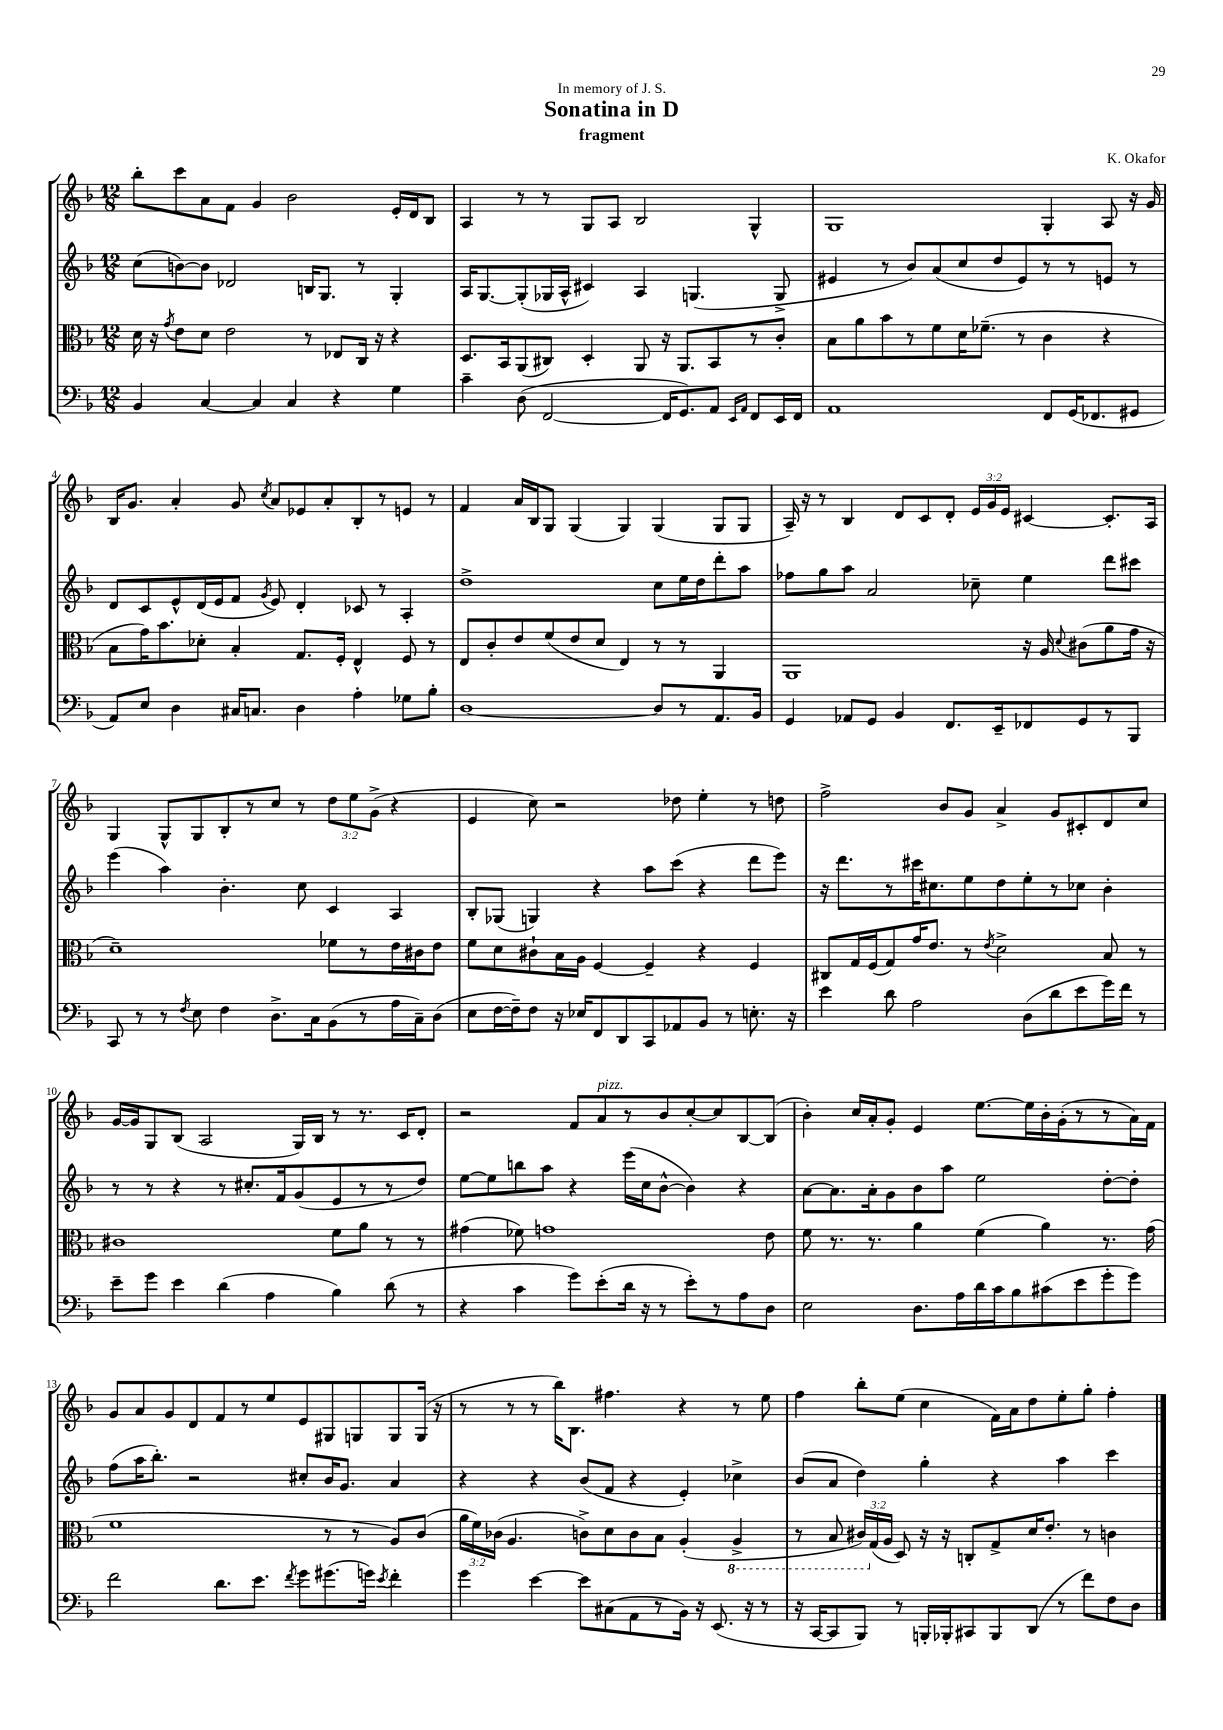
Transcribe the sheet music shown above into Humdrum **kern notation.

**kern	**kern	**kern	**kern
*staff4	*staff3	*staff2	*staff1
*clefF4	*clefC3	*clefG2	*clefG2
*k[b-]	*k[b-]	*k[b-]	*k[b-]
*M12/8	*M12/8	*M12/8	*M12/8
4BB-	16d	(8cc	8bb-'
.	16r	.	.
.	8qg	.	.
.	8e	[8b)	8ccc
[4C	8d	8b]	8a
.	2e	2d-	8f
4C]	.	.	4g
4C	.	.	2b-
.	8r	16B	.
.	.	8.G	.
4r	8E-	.	.
.	16C	8r	.
.	16r	.	.
4G	4r	4G'	16e'
.	.	.	16d
.	.	.	8B-
=	=	=	=
4c~	8.D	16A	4A
.	.	[8.G	.
.	16BB-	.	.
(8D	(8AA	(8G']	8r
[2FF	8C#)	16G-	8r
.	.	16A^^	.
.	4D'	4c#)	8G
.	.	.	8A
.	8AA	4A	2B-
16FF]	16r	.	.
8.GG)	8.AA	.	.
.	.	(4.G	.
8AA	8BB-	.	.
16qqEE	.	.	.
16qqAA	.	.	.
8FF	8r	.	4G^^
16EE	8c'	8G^	.
16FF	.	.	.
=	=	=	=
1AA	8B-	4e#	1G
.	8a	.	.
.	8b-	8r	.
.	8r	8b-)	.
.	8f	(8a	.
.	16d	8cc	.
.	(8.f-~	.	.
.	.	8dd	.
.	8r	8e#)	.
8FF	4c	8r	4G'
(16GG	.	8r	.
8.FF-	.	.	.
.	4r	8e	8A
8GG#	.	8r	16r
.	.	.	16g
=	=	=	=
8AA)	8B-	8d	16B-
.	.	.	8.g
8E	16g)	8c	.
.	8.b-	.	.
4D	.	8e^^	4a'
.	8d-'	(16d	.
.	.	16e	.
16C#	4B-'	8f	8g
8.C	.	.	.
.	.	8qg	8qcc
.	.	8e)	8a
4D	8.G	4d'	8e-
.	.	.	8a'
.	16F'	.	.
4A'	4E^^	8c-	8B-'
.	.	8r	8r
8G-	8F	4A'	8e
8B-'	8r	.	8r
=	=	=	=
[1D	8E	1dd^	4f
.	8c'	.	.
.	8e	.	16a
.	.	.	16B-
.	(8f	.	8G
.	8e	.	(4G
.	8d	.	.
.	4E)	.	4G)
8D]	8r	8cc	(4G
8r	8r	16ee	.
.	.	16dd	.
8.AA	4AA	8ddd'	8G
.	.	8aa	8G
16BB-	.	.	.
=	=	=	=
4GG	1AA	8ff-	16A~)
.	.	.	16r
.	.	8gg	8r
8AA-	.	8aa	4B-
8GG	.	2a	.
4BB-	.	.	8d
.	.	.	8c
8.FF	.	.	8d'
.	.	8cc-~	24e
.	.	.	24g
16EE~	.	.	.
.	.	.	24e
8FF-	16r	4ee	[4c#
.	16A	.	.
.	8qqd	.	.
8GG	(8c#	.	.
8r	8a	8ddd	8.c#']
8BBB-	16g	8ccc#	.
.	16r	.	16A
=	=	=	=
8CC	1d~)	(4eee	4G
8r	.	.	.
8r	.	4aa)	8G^^
8qF	.	.	.
8E	.	.	8G
4F	.	4.b-'	8B-'
.	.	.	8r
8.D^	.	.	8cc
.	.	8cc	8r
16C	.	.	.
(8BB-	8f-	4c	12dd
.	.	.	12ee
8r	8r	.	.
.	.	.	(12g^
16A	16e	4A	4r
16C~)	16c#	.	.
(8D	8e	.	.
=	=	=	=
8E	8f	8B-'	4e
[16F	8d	(8G-	.
16F~])	.	.	.
8F	8c#`	4G)	8cc)
16r	16B-	.	2r
16E-	16A	.	.
8FF	[4F	4r	.
8DD	.	.	.
8CC	4F~]	8aa	.
8AA-	.	(8ccc	8dd-
8BB-	4r	4r	4ee'
8r	.	.	.
8.E'	4F	8ddd	8r
.	.	8eee)	8dd
16r	.	.	.
=	=	=	=
4e	8C#	16r	2ff^
.	.	8.ddd	.
.	16G	.	.
.	(16F	.	.
8d	8G)	8r	.
2A	16g	16ccc#	.
.	8.e	8.cc#	.
.	.	.	8b-
.	8r	8ee	8g
.	8qe	.	.
.	2d^	8dd	4a^
(8D	.	8ee'	.
8d	.	8r	8g
8e	.	8cc-	8c#'
16g)	8B-	4b-'	8d
16f	.	.	.
8r	8r	.	8cc
=	=	=	=
8e~	1c#	8r	[16g
.	.	.	16g]
8g	.	8r	8G
4e	.	4r	(8B-
.	.	.	2A
(4d	.	8r	.
.	.	8.cc#'	.
4A	.	.	.
.	.	16f	.
.	.	(8g	16G)
.	.	.	16B-
4B-)	8f	8e	8r
.	8a	8r	8.r
(8d	8r	8r	.
.	.	.	16c
8r	8r	8dd)	8d'
=	=	=	=
4r	(4g#	[8ee	2r
.	.	8ee]	.
4c	8f-)	8bb	.
.	1g	8aa	.
8g)	.	4r	8f
(8e'	.	.	8a
16d	.	(16eee	8r
16r	.	16cc	.
8r	.	[8b-^^	8b-
8e')	.	4b-])	[8cc'
8r	.	.	8cc]
8A	.	4r	[8B-
8D	8e	.	(8B-]
=	=	=	=
2E	8f	[8a	4b-')
.	8.r	8.a]	.
.	.	.	16cc
.	8.r	16a'	16a'
.	.	8g	8g'
8.D	4a	8b-	4e
.	.	8aa	.
16A	.	.	.
16d	(4f	2ee	[8.ee
16c	.	.	.
8B-	.	.	.
.	.	.	16ee]
(8c#	4a)	.	16b-'
.	.	.	(16g'
8e	.	.	8r
8g'	8.r	[8dd'	8r
8g)	.	8dd']	16a)
.	(16g	.	16f
=	=	=	=
2f	1f	(8ff	8g
.	.	16aa	8a
.	.	8.bb-')	.
.	.	.	8g
.	.	2r	8d
8.d	.	.	8f
.	.	.	8r
8.e	.	.	.
.	.	.	8ee
8qf	.	.	.
8g	.	8cc#'	8e
(8.g#	8r	16b-	8G#
.	.	8.g	.
.	8r	.	8G
16g)	.	.	.
8qe	.	.	.
4f'	8A)	4a	8G
.	(8c	.	(16G
.	.	.	16r
=	=	=	=
4g	24a	4r	8r
.	24f)	.	.
.	(24c-	.	.
.	4.A	.	8r
[4e	.	4r	8r
.	.	.	16bb-)
.	.	.	8.B-
8e]	8c^)	(8b-	.
(8C#	8d	8f	4.ff#
8AA	8c	4r	.
8r	8B-	.	.
16BB-)	(4A'	4e')	4r
16r	.	.	.
(8.EE	.	.	.
.	4AA^	4cc-^	8r
16r	.	.	.
8r	.	.	8ee
=	=	=	=
16r	8r	(8b-	4ff
[16CC	.	.	.
8CC]	8BB-	8a	.
8BBB-)	24C#)	4dd)	8bb-'
.	(24G	.	.
.	24A	.	.
8r	8D)	.	(8ee
16BBB'	16r	4gg'	4cc
16BBB-'	16r	.	.
8CC#	8C'	.	.
8BBB-	8G^	4r	16f)
.	.	.	16a
(8DD	16d	.	8dd
.	8.e'	.	.
8r	.	4aa	8ee'
8f)	8r	.	8gg'
8F	4c	4ccc	4ff'
8D	.	.	.
==	==	==	==
*-	*-	*-	*-
